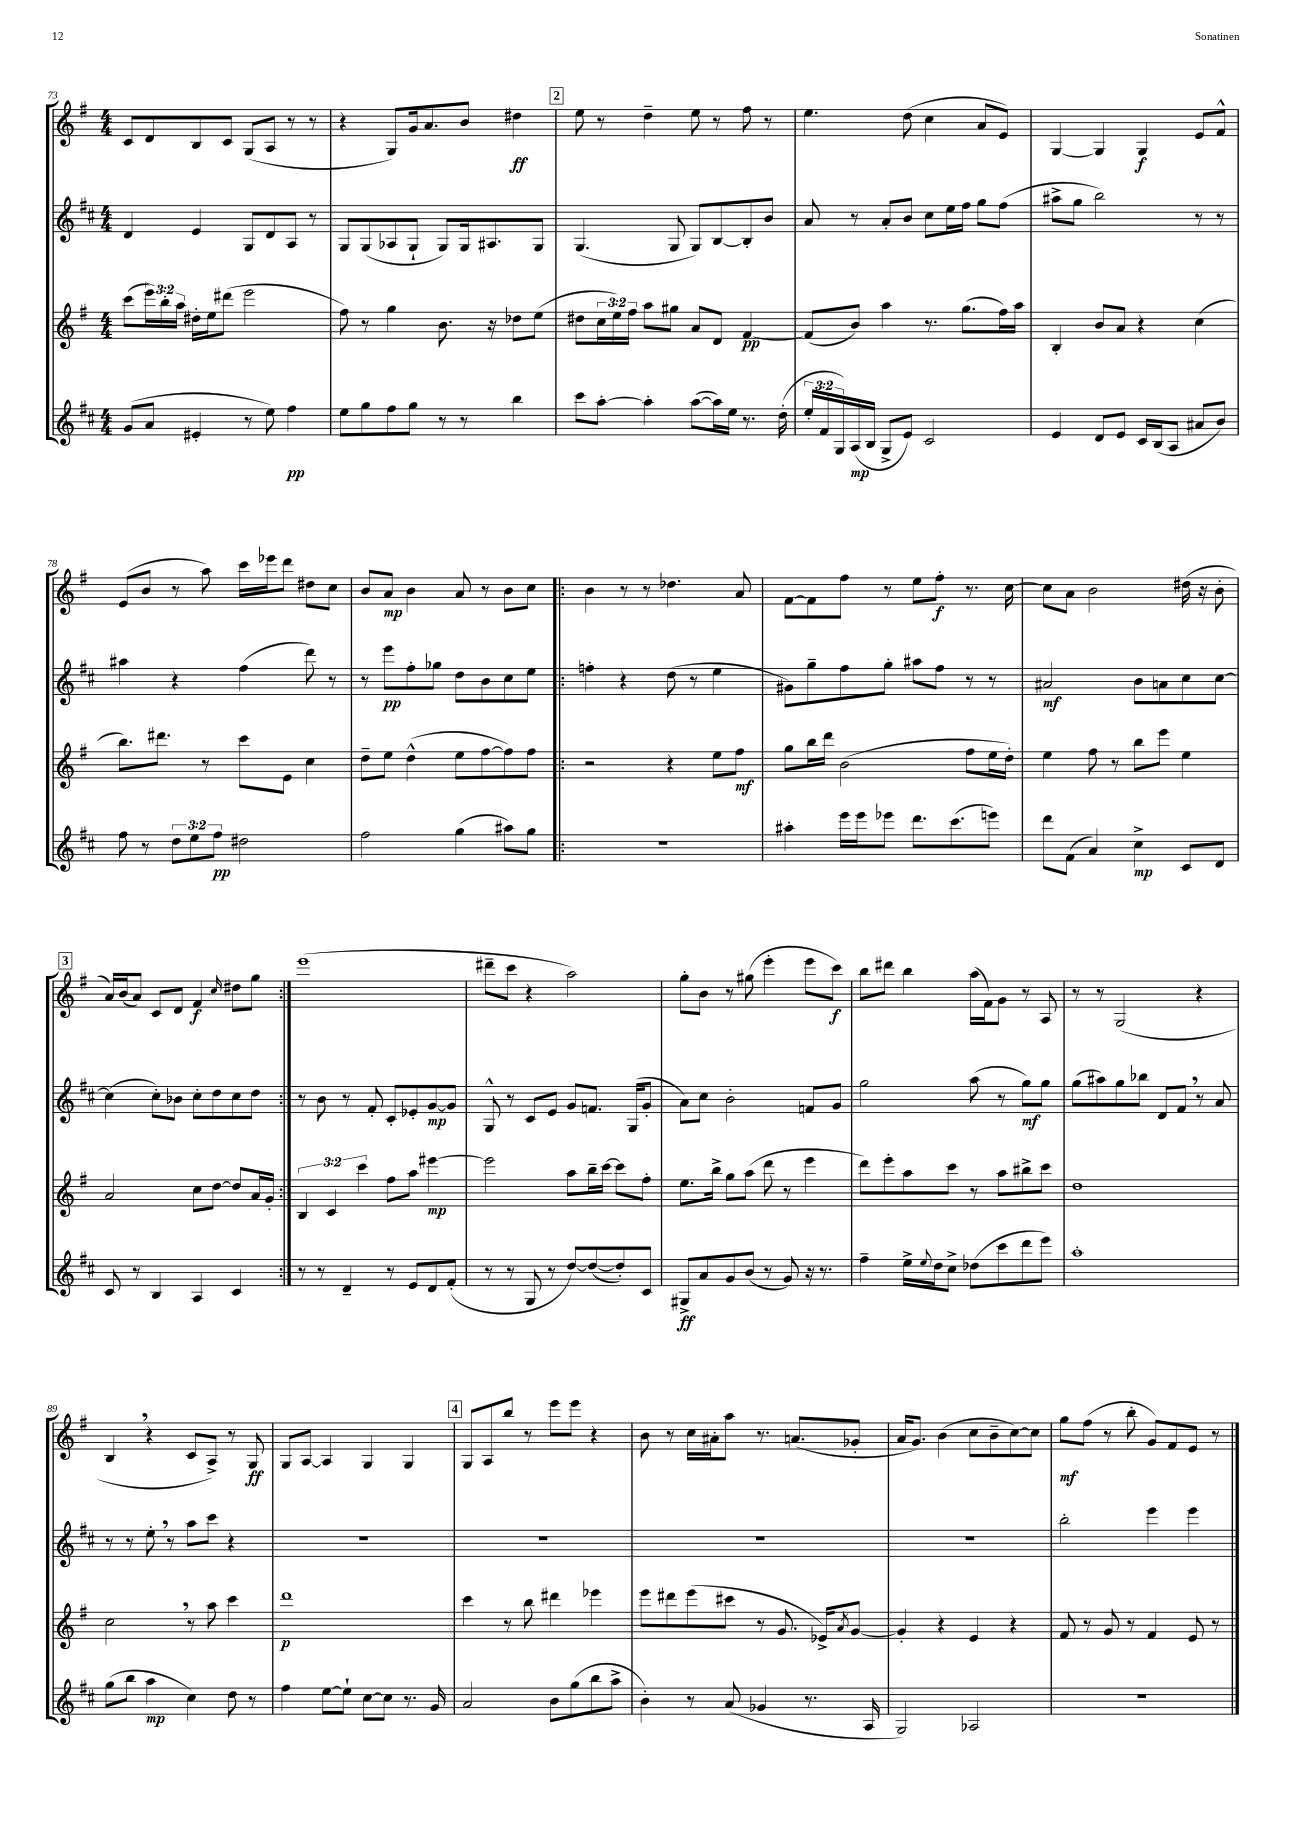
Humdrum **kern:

**kern	**dynam	**kern	**dynam	**kern	**dynam	**kern	**dynam
*part4	*part4	*part3	*part3	*part2	*part2	*part1	*part1
*staff4	*staff4	*staff3	*staff3	*staff2	*staff2	*staff1	*staff1
*clefG2	*	*clefG2	*	*clefG2	*	*clefG2	*
*k[f#c#]	*	*k[f#]	*	*k[f#c#]	*	*k[f#]	*
*M4/4	*	*M4/4	*	*M4/4	*	*M4/4	*
=73	=73	=73	=73	=73	=73	=73	=73
(8g/L	.	(8ccc\L	.	4d/	.	8c/L	.
8a/J	.	24eee\L)	.	.	.	8d/	.
.	.	24bb'\	.	.	.	.	.
.	.	24aa\JJ	.	.	.	.	.
4e#X'/	.	16dd#X'\LL	.	4e/	.	8B/	.
.	.	16ee\J	.	.	.	.	.
.	.	(8ddd#X\J	.	.	.	8c/J	.
8r	.	2eee\	.	8G/L	.	(8G/L	.
8ee\)	.	.	.	8d/	.	8A/J	.
4ff#\	pp	.	.	8A/J	.	8r	.
.	.	.	.	8r	.	8r	.
=74	=74	=74	=74	=74	=74	=74	=74
8ee\L	.	8ff#\)	.	8G/L	.	4r	.
8gg\	.	8r	.	(8G/	.	.	.
8ff#\	.	4gg\	.	8A-X/	.	8G/L)	.
8gg\J	.	.	.	8G`/J	.	16g/k	.
.	.	.	.	.	.	8.a/	.
8r	.	8.b\	.	8G/L)	.	.	.
8r	.	.	.	16G/k	.	8b/J	.
.	.	16r	.	8.A#X/	.	.	.
4bb\	.	8dd-X\L	.	.	.	4dd#X\	ff
.	.	(8ee\J	.	8G/J	.	.	.
!!LO:REH:place=s1:t=2
=75	=75	=75	=75	=75	=75	=75	=75
8ccc#\L	.	8dd#X\L	.	(4.G/	.	8ee\	.
[8aa'\J	.	24cc\L	.	.	.	8r	.
.	.	24ee\)	.	.	.	.	.
.	.	24ff#\JJ	.	.	.	.	.
4aa'\]	.	8aa\L	.	.	.	4dd~\	.
.	.	8gg#X\J	.	8G/	.	.	.
([8aa\L	.	8a/L	.	8G/L)	.	8ee\	.
16aa\L])	.	8d/J	.	[8B/	.	8r	.
16ee\JJ	.	.	.	.	.	.	.
8.r	.	[4f#/	pp	8B'/]	.	8ff#\	.
.	.	.	.	8b/J	.	8r	.
(16dd'\	.	.	.	.	.	.	.
=76	=76	=76	=76	=76	=76	=76	=76
24ee'/LL	.	(8f#/L]	.	8a/	.	4.ee\	.
24f#/	.	.	.	.	.	.	.
24G/)	.	.	.	.	.	.	.
(16A/	mp	8b/J)	.	8r	.	.	.
16B/JJ	.	.	.	.	.	.	.
8G^/L	.	4aa\	.	8a'/L	.	.	.
8e/J)	.	.	.	8b/J	.	(8dd\	.
2c#/	.	8.r	.	8cc#\L	.	4cc\	.
.	.	.	.	16ee\L	.	.	.
.	.	(8.gg\L	.	16ff#\JJ	.	.	.
.	.	.	.	8gg\L	.	8a/L	.
.	.	16ff#\L)	.	(8ff#\J	.	8e/J)	.
.	.	16aa\JJ	.	.	.	.	.
=77	=77	=77	=77	=77	=77	=77	=77
4e/	.	4B'/	.	8aa#X^\L	.	[4G/	.
.	.	.	.	8gg\J	.	.	.
8d/L	.	8b/L	.	2bb\)	.	4G/]	.
8e/J	.	8a/J	.	.	.	.	.
16c#/LL	.	4r	.	.	.	4G/	f
(16B/J	.	.	.	.	.	.	.
8A/J	.	.	.	.	.	.	.
8a#X/L	.	(4cc\	.	8r	.	8e/L	.
8b/J)	.	.	.	8r	.	8f#^^/J	.
!!LO:LB:g=z
=78	=78	=78	=78	=78	=78	=78	=78
8ff#\	.	8.bb\L)	.	4aa#X\	.	(8e/L	.
8r	.	.	.	.	.	8b/J	.
.	.	8.ddd#X\J	.	.	.	.	.
12dd\L	.	.	.	4r	.	8r	.
12ee\	.	.	.	.	.	.	.
.	.	8r	.	.	.	8aa\)	.
12ff#\J	pp	.	.	.	.	.	.
2dd#X\	.	8ccc\L	.	(4ff#\	.	16ccc\LL	.
.	.	.	.	.	.	16eee-X\J	.
.	.	8e\J	.	.	.	8ddd\J	.
.	.	4cc\	.	8ddd\)	.	8dd#X\L	.
.	.	.	.	8r	.	8cc\J	.
=79	=79	=79	=79	=79	=79	=79	=79
2ff#\	.	8dd~\L	.	8r	.	8b/L	.
.	.	8ee\J	.	8eee\L	pp	8a/J	mp
.	.	(4dd^^\	.	8ff#'\	.	4b\	.
.	.	.	.	8gg-X\J	.	.	.
(4gg\	.	8ee\L	.	8dd\L	.	8a/	.
.	.	[8ff#\	.	8b\	.	8r	.
8aa#X\L)	.	8ff#\])	.	8cc#\	.	8b\L	.
8gg\J	.	8ff#\J	.	8ee\J	.	8cc\J	.
=80!|:	=80!|:	=80!|:	=80!|:	=80!|:	=80!|:	=80!|:	=80!|:
1r	.	2r	.	4ffn'\	.	4b\	.
.	.	.	.	4r	.	8r	.
.	.	.	.	.	.	8r	.
.	.	4r	.	(8dd\	.	4.dd-X\	.
.	.	.	.	8r	.	.	.
.	.	8ee\L	.	4ee\	.	.	.
.	.	8ff#\J	mf	.	.	8a/	.
=81	=81	=81	=81	=81	=81	=81	=81
4aa#X'\	.	8gg\L	.	8g#X\L)	.	[8f#\L	.
.	.	16bb\L	.	8gg~\	.	8f#\]	.
.	.	16ddd\JJ	.	.	.	.	.
16eee\LL	.	(2b\	.	8ff#\	.	8ff#\J	.
16eee\J	.	.	.	.	.	.	.
8eee-X\J	.	.	.	8gg'\J	.	8r	.
8.ddd\L	.	.	.	8aa#X\L	.	8ee\L	.
.	.	.	.	8ff#\J	.	8ff#'\J	f
(8.ccc#\	.	.	.	.	.	.	.
.	.	8ff#\L	.	8r	.	8.r	.
8eeen\J)	.	16ee\L	.	8r	.	.	.
.	.	16dd'\JJ)	.	.	.	[16cc\	.
=82	=82	=82	=82	=82	=82	=82	=82
8ddd\L	.	4ee\	.	2a#X/	mf	8cc\L]	.
(8f#\J	.	.	.	.	.	8a\J	.
4a/)	.	8ff#\	.	.	.	2b\	.
.	.	8r	.	.	.	.	.
4cc#^\	mp	8bb\L	.	8b\L	.	.	.
.	.	8eee\J	.	8an\	.	.	.
8c#/L	.	4ee\	.	8cc#\	.	(16dd#X\	.
.	.	.	.	.	.	16r	.
8d/J	.	.	.	[8cc#\J	.	8b'\	.
!!LO:LB:g=z
!!LO:REH:place=s1:t=3
=83	=83	=83	=83	=83	=83	=83	=83
8c#/	.	2a/	.	(4cc#\]	.	16a/LL)	.
.	.	.	.	.	.	(16b/J	.
8r	.	.	.	.	.	8a/J)	.
4B/	.	.	.	8cc#'\L)	.	8c/L	.
.	.	.	.	8b-X\J	.	8d/J	.
4A/	.	8cc\L	.	8cc#'\L	.	4f#/	f
.	.	[8dd\J	.	8dd\	.	.	.
.	.	.	.	.	.	16qqcc/	.
4c#/	.	8dd/L]	.	8cc#\	.	8dd#X\L	.
.	.	16a/L	.	8dd\J	.	8gg\J	.
.	.	16g'/JJ	.	.	.	.	.
=84:|!	=84:|!	=84:|!	=84:|!	=84:|!	=84:|!	=84:|!	=84:|!
8r	.	6B/	.	8r	.	(1eee	.
8r	.	.	.	8b\	.	.	.
.	.	6c/	.	.	.	.	.
4d~/	.	.	.	8r	.	.	.
.	.	6ccc\	.	.	.	.	.
.	.	.	.	8f#'/	.	.	.
8r	.	8ff#\L	.	8c#'/L	.	.	.
8e/L	.	8aa\J	.	8e-X'/	.	.	.
8d/	.	[4eee#X\	mp	[8g/	mp	.	.
(8f#'/J	.	.	.	8g/J]	.	.	.
=85	=85	=85	=85	=85	=85	=85	=85
8r	.	2eee#\]	.	8G^^/	.	8ddd#X~\L	.
8r	.	.	.	8r	.	8ccc\J	.
8G/	.	.	.	8c#/L	.	4r	.
8r	.	.	.	8e/J	.	.	.
[8dd/L)	.	8aa\L	.	8g/L	.	2aa\)	.
(8dd/_	.	16bb~\L	.	8.fn/J	.	.	.
.	.	[16ccc\JJ	.	.	.	.	.
8dd'/])	.	8ccc\L]	.	.	.	.	.
.	.	.	.	(16G/KL	.	.	.
8c#/J	.	8ff#'\J	.	8g'/J	.	.	.
=86	=86	=86	=86	=86	=86	=86	=86
8G#X^/L	ff	8.ee\L	.	8a\L)	.	8gg'\L	.
8a/	.	.	.	8cc#\J	.	8b\J	.
.	.	16bb^\Jk	.	.	.	.	.
8g/	.	8gg\L	.	2b'\	.	8r	.
(8b/J	.	(8aa\J	.	.	.	(8gg#X\	.
8r	.	8ddd\	.	.	.	4eee'\	.
8g/)	.	8r	.	.	.	.	.
16r	.	4eee\	.	8fn/L	.	8eee\L	.
8.r	.	.	.	.	.	.	.
.	.	.	.	8g/J	.	8ccc\J)	f
=87	=87	=87	=87	=87	=87	=87	=87
4ff#~\	.	8ddd\L)	.	2gg\	.	8bb\L	.
.	.	8eee'\	.	.	.	8ddd#X\J	.
16ee^\LL	.	8aa\	.	.	.	4bb\	.
8qqee/	.	.	.	.	.	.	.
16dd\J	.	.	.	.	.	.	.
8cc#^\J	.	8ccc\J	.	.	.	.	.
(8dd-X\L	.	8r	.	(8aa\	.	(16aa\LL	.
.	.	.	.	.	.	16f#\J)	.
8ccc#\	.	8aa\L	.	8r	.	8g\J	.
8ddd\	.	8bb#X^\	.	8gg\L)	mf	8r	.
8eee\J)	.	8ccc\J	.	8gg\J	.	8A/	.
=88	=88	=88	=88	=88	=88	=88	=88
1aa'	.	1dd	.	(8gg\L	.	8r	.
.	.	.	.	8aa#X\)	.	8r	.
.	.	.	.	8gg\	.	(2G/	.
.	.	.	.	8bb-X\J	.	.	.
.	.	.	.	8d/L	.	.	.
.	.	.	.	8f#,/J	.	.	.
.	.	.	.	8r	.	4r	.
.	.	.	.	8a/	.	.	.
!!LO:LB:g=z
=89	=89	=89	=89	=89	=89	=89	=89
(8gg\L	.	2cc,\	.	8r	.	4B,/	.
8bb\J	.	.	.	8r	.	.	.
4aa\	mp	.	.	8ee',\	.	4r	.
.	.	.	.	8r	.	.	.
4cc#\)	.	8r	.	8aa\L	.	8c/L	.
.	.	8aa\	.	8ccc#\J	.	8A^/J)	.
8dd\	.	4ccc\	.	4r	.	8r	.
8r	.	.	.	.	.	8G/	ff
=90	=90	=90	=90	=90	=90	=90	=90
4ff#\	.	1ddd	p	1r	.	8G/L	.
.	.	.	.	.	.	[8A/J	.
[8ee\L	.	.	.	.	.	4A/]	.
8ee`\J]	.	.	.	.	.	.	.
[8cc#\L	.	.	.	.	.	4G/	.
8cc#\J]	.	.	.	.	.	.	.
8.r	.	.	.	.	.	4G/	.
16g/	.	.	.	.	.	.	.
!!LO:REH:place=s1:t=4
=91	=91	=91	=91	=91	=91	=91	=91
2a/	.	4ccc\	.	1r	.	8G/L	.
.	.	.	.	.	.	8A/	.
.	.	8r	.	.	.	8bb/J	.
.	.	8bb\	.	.	.	8r	.
8b\L	.	4ddd#X\	.	.	.	8eee\L	.
(8gg\	.	.	.	.	.	8eee\J	.
8bb\	.	4eee-X\	.	.	.	4r	.
8aa^\J	.	.	.	.	.	.	.
=92	=92	=92	=92	=92	=92	=92	=92
4b'\)	.	8eee\L	.	1r	.	8b\	.
.	.	8ddd#X\	.	.	.	8r	.
8r	.	(8eee\	.	.	.	16cc\LL	.
.	.	.	.	.	.	16a#X'\J	.
(8a/	.	8ccc#X\J	.	.	.	8aa\J	.
4g-X/	.	8r	.	.	.	8.r	.
.	.	8.g/	.	.	.	.	.
.	.	.	.	.	.	(8.an/L	.
8.r	.	.	.	.	.	.	.
.	.	16e-X^/KL)	.	.	.	.	.
.	.	8qa/	.	.	.	.	.
.	.	[8g/J	.	.	.	8g-X'/J	.
16A/	.	.	.	.	.	.	.
=93	=93	=93	=93	=93	=93	=93	=93
2G/)	.	4g'/]	.	1r	.	16a/KL	.
.	.	.	.	.	.	8.g/J)	.
.	.	4r	.	.	.	(4b\	.
2A-X/	.	4e/	.	.	.	8cc\L	.
.	.	.	.	.	.	8b~\	.
.	.	4r	.	.	.	[8cc\)	.
.	.	.	.	.	.	8cc\J]	.
=94	=94	=94	=94	=94	=94	=94	=94
1r	.	8f#/	.	2bb'\	.	8gg\L	mf
.	.	8r	.	.	.	(8ff#\J	.
.	.	8g/	.	.	.	8r	.
.	.	8r	.	.	.	8bb'\	.
.	.	4f#/	.	4eee\	.	8g/L)	.
.	.	.	.	.	.	8f#/	.
.	.	8e/	.	4eee\	.	8e/J	.
.	.	8r	.	.	.	8r	.
==	==	==	==	==	==	==	==
*-	*-	*-	*-	*-	*-	*-	*-
